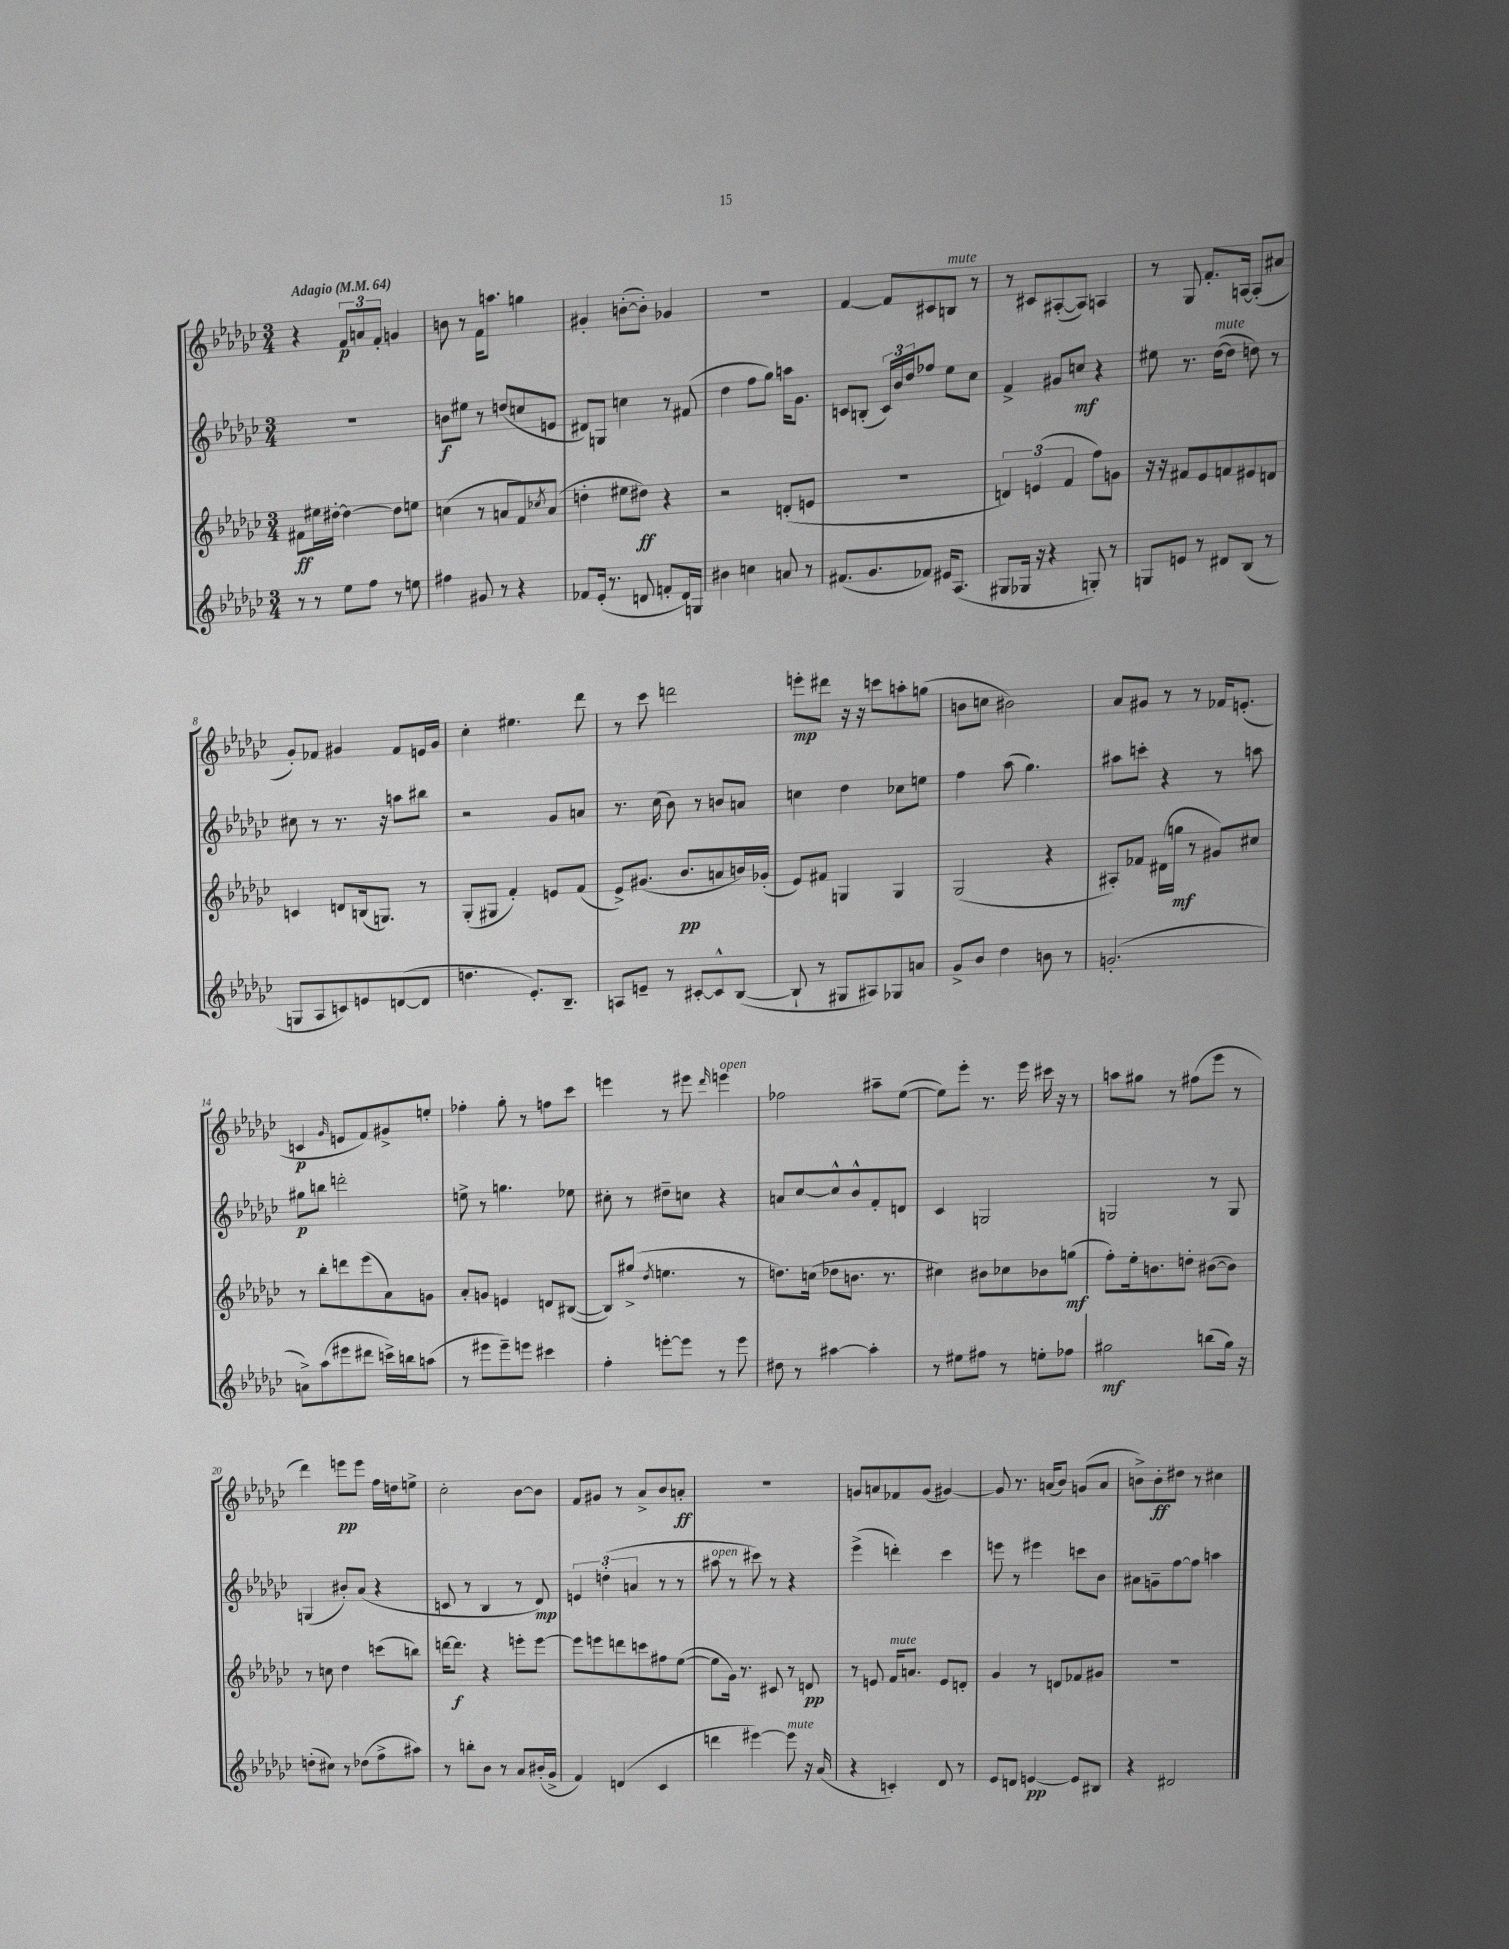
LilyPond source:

<<
\new StaffGroup <<
\new Staff = "s0" {
    \clef treble \key ges \major \numericTimeSignature \time 3/4 \tempo "Adagio" 4 = 64
    r4 \tuplet 3/2 { f'8\p a'8 f'8-. } g'4 |
    b'8 r8 f'16 a''8. g''4 |
    gis'4-. b'8~-.( b'8-.) ges'4 |
    R2. |
    f'4~ f'8 cis'8 b8^\markup { \italic "mute" } r8 |
    r8 cis'8 ais8~-.( ais8) a4 |
    r8 ges8 f'8.-. a16~ a8-.( ais'8 |
    ges'8-.) fes'8 gis'4 fes'8 e'16 gis'16 |
    ces''4-. eis''4. des'''8 |
    r8 ces'''8 d'''2 |
    e'''8-.\mp dis'''8 r16 r16 c'''8 a''8-. g''8( |
    b'8 c''8 bis'2) |
    aes'8 gis'8 r8 r8 fes'16 e'8.-.( |
    c'4\p \grace { ges'16 } e'8 f'8) gis'8-> e''8-. |
    fes''4-. ges''8-. r8 f''8 ces'''8 |
    e'''4 r8 eis'''8 \grace { des'''16 } e'''4^\markup { \italic "open" } |
    fes''2 ais''8-- ees''8~( |
    ees''8) ees'''8-. r8. ees'''16 cis'''16 r16 r8 |
    a''8 gis''8 r8 fis''8( ees'''8 r8 |
    des'''4) e'''8\pp e'''8 f''16 d''16 e''8-> |
    ces''2-. bes'8~ bes'8 |
    f'8 gis'8 r8 aes'8-> bes'8 a'8-.\ff |
    R2. |
    g'8 a'8 fes'8 g'8( gis'4~) |
    gis'8 r8. a'16( bes'8) g'8( a'8 |
    b'8->) b'8-.\ff dis''8 r8 cis''4 \bar "|." |
}
\new Staff = "s1" {
    \clef treble \key ges \major \numericTimeSignature \time 3/4
    R2. |
    b'8\f eis''8 r8 d''8( c''8 e'8 |
    dis'8) g8 c''4 r8 fis'8( |
    des''4 f''8 ges''8) a''16 ges'8. |
    c'8 b8-.( \tuplet 3/2 { c'16) bes'16 des''16 } fes''8 ees''8 ces''8 |
    f'4-> gis'8 c''8\mf r4 |
    eis''8 r8. des''16~^\markup { \italic "mute" }( des''8 d''8) r8 |
    cis''8 r8 r8. r16 a''8 bis''8 |
    r2 ges'8 a'8 |
    r8. ces''16( bes'8) r8 b'8 a'8 |
    c''4 des''4 ces''8 e''8 |
    f''4 aes''8( ges''4.) |
    ais''8 c'''8-. r4 r8 a''8 |
    gis''8\p b''8 d'''2-. |
    e''8-> r8 g''4. ees''8 |
    cis''8-. r8 dis''8-- c''8 r4 |
    a'8 ces''8~ ces''8-^ bes'8-^ f'8-. d'8 |
    ces'4 g2 |
    g2 r8 g8 |
    g4( bis'8-.) aes'8( r4 |
    c'8 r8 bes4 r8 des'8\mp) |
    \tuplet 3/2 { e'4 d''4-.( a'4 } r8 r8 |
    ais''8^\markup { \italic "open" } r8 cis'''8) r8 r4 |
    ees'''4->( d'''4-.) ces'''4 |
    e'''8 r8 eis'''4 c'''8 bes'8 |
    ais'8 g'8-- f''8~ f''8 a''4 \bar "|." |
}
\new Staff = "s2" {
    \clef treble \key ges \major \numericTimeSignature \time 3/4
    fis'8\ff eis''16 dis''16~-. dis''4~ dis''8 e''8 |
    c''4( r8 a'8 f'8) \acciaccatura { ces''8 } a'8( |
    d''4-. eis''8 dis''8\ff) r4 |
    r2 d'8-.( e'8 |
    R2. |
    \tuplet 3/2 { d'4) e'4( f'4 } f''8) g'8 |
    r16 r16 fis'8 ees'8 f'8 eis'8 d'8 |
    c'4 d'8 b16( g8.) r8 |
    ges8-.( gis8 f'4-.) e'8 f'8( |
    ees'8->) gis'8.( bes'8.\pp a'8 b'16) ges'16-.( |
    ees'8) fis'8 g4 g4 |
    ges2( r4 |
    ais8-.) fes'8 dis'16( g''16\mf r8 gis'8) cis''8 |
    r8 bes''8-. d'''8 ees'''8( aes'8) g'8 |
    aes'8-. g'8 e'4 d'8 bis8~( |
    bis8) gis''8->( \acciaccatura { des''8 } e''4. r8 |
    d''8.) c''16( des''8 b'8. r8. |
    cis''4) bis'8 ces''8 bes'8 g''8\mf( |
    f''8-.) ees''16-. b'8. d''8-. bis'8~( bis'8) |
    r8 c''8 des''4 c'''8( b''8) |
    d'''16~ d'''8.\f r4 e'''8-. e'''8~ |
    e'''8 e'''8 d'''8 c'''8 fis''8 ees''8~( |
    ees''8 ges'16) r8. cis'8 r8 d'8\pp |
    r8 e'8 f'16^\markup { \italic "mute" } a'8. e'8 d'8-. |
    ges'4 r8 d'8 fes'8 gis'8 |
    R2. \bar "|." |
}
\new Staff = "s3" {
    \clef treble \key ges \major \numericTimeSignature \time 3/4
    r8 r8 ees''8 f''8 r8 e''8 |
    fis''4 gis'8 r8 r4 |
    fes'8 ees'16-.( r8. d'8 f'8-. d'16) g16 |
    bis'4 c''4 a'8 r8 |
    fis'8.( ges'8. fes'8) eis'16 aes8.( |
    gis8 ges16 r16 r4 g8-.) r8 |
    g8 e'8 r8 dis'8 bes8( r8 |
    g8 aes8 c'8) e'8 d'8~( d'8 |
    d''4. ees'8.-.) bes8.-- |
    a8 e'8-- r8 cis'8~-. cis'8-^ bes8~( |
    bes8-! r8 gis8 ais8) ges8 a'8 |
    ges'8-> bes'8 des''4 b'8 r8 |
    g'2.-.( |
    a'8->) aes''8( eis'''8 dis'''8 c'''16->) b''16 a''8( |
    r8 eis'''8 eis'''8--) e'''8 cis'''4 |
    f''4-. e'''8~-. e'''8 r8 e'''8 |
    dis''8 r8 ais''4~ ais''4-. |
    r8 eis''8 fis''8 r8 e''8-. fes''8 |
    gis''2\mf b''8( gis''16) r16 |
    d''8-.( cis''8) r8 des''8( f''8-> ais''8) |
    r8 b''8-. bes'8 r8 aes'8 bis'16-.( ges'16-> |
    f'4) d'4( ces'4 |
    d'''4 eis'''4~) eis'''8^\markup { \italic "mute" } r16 aes'16( |
    r4 c'4-.) des'8 r8 |
    ees'8 d'8 e'4~\pp e'8 bis8 |
    r4 dis'2 \bar "|." |
}
>>
>>
